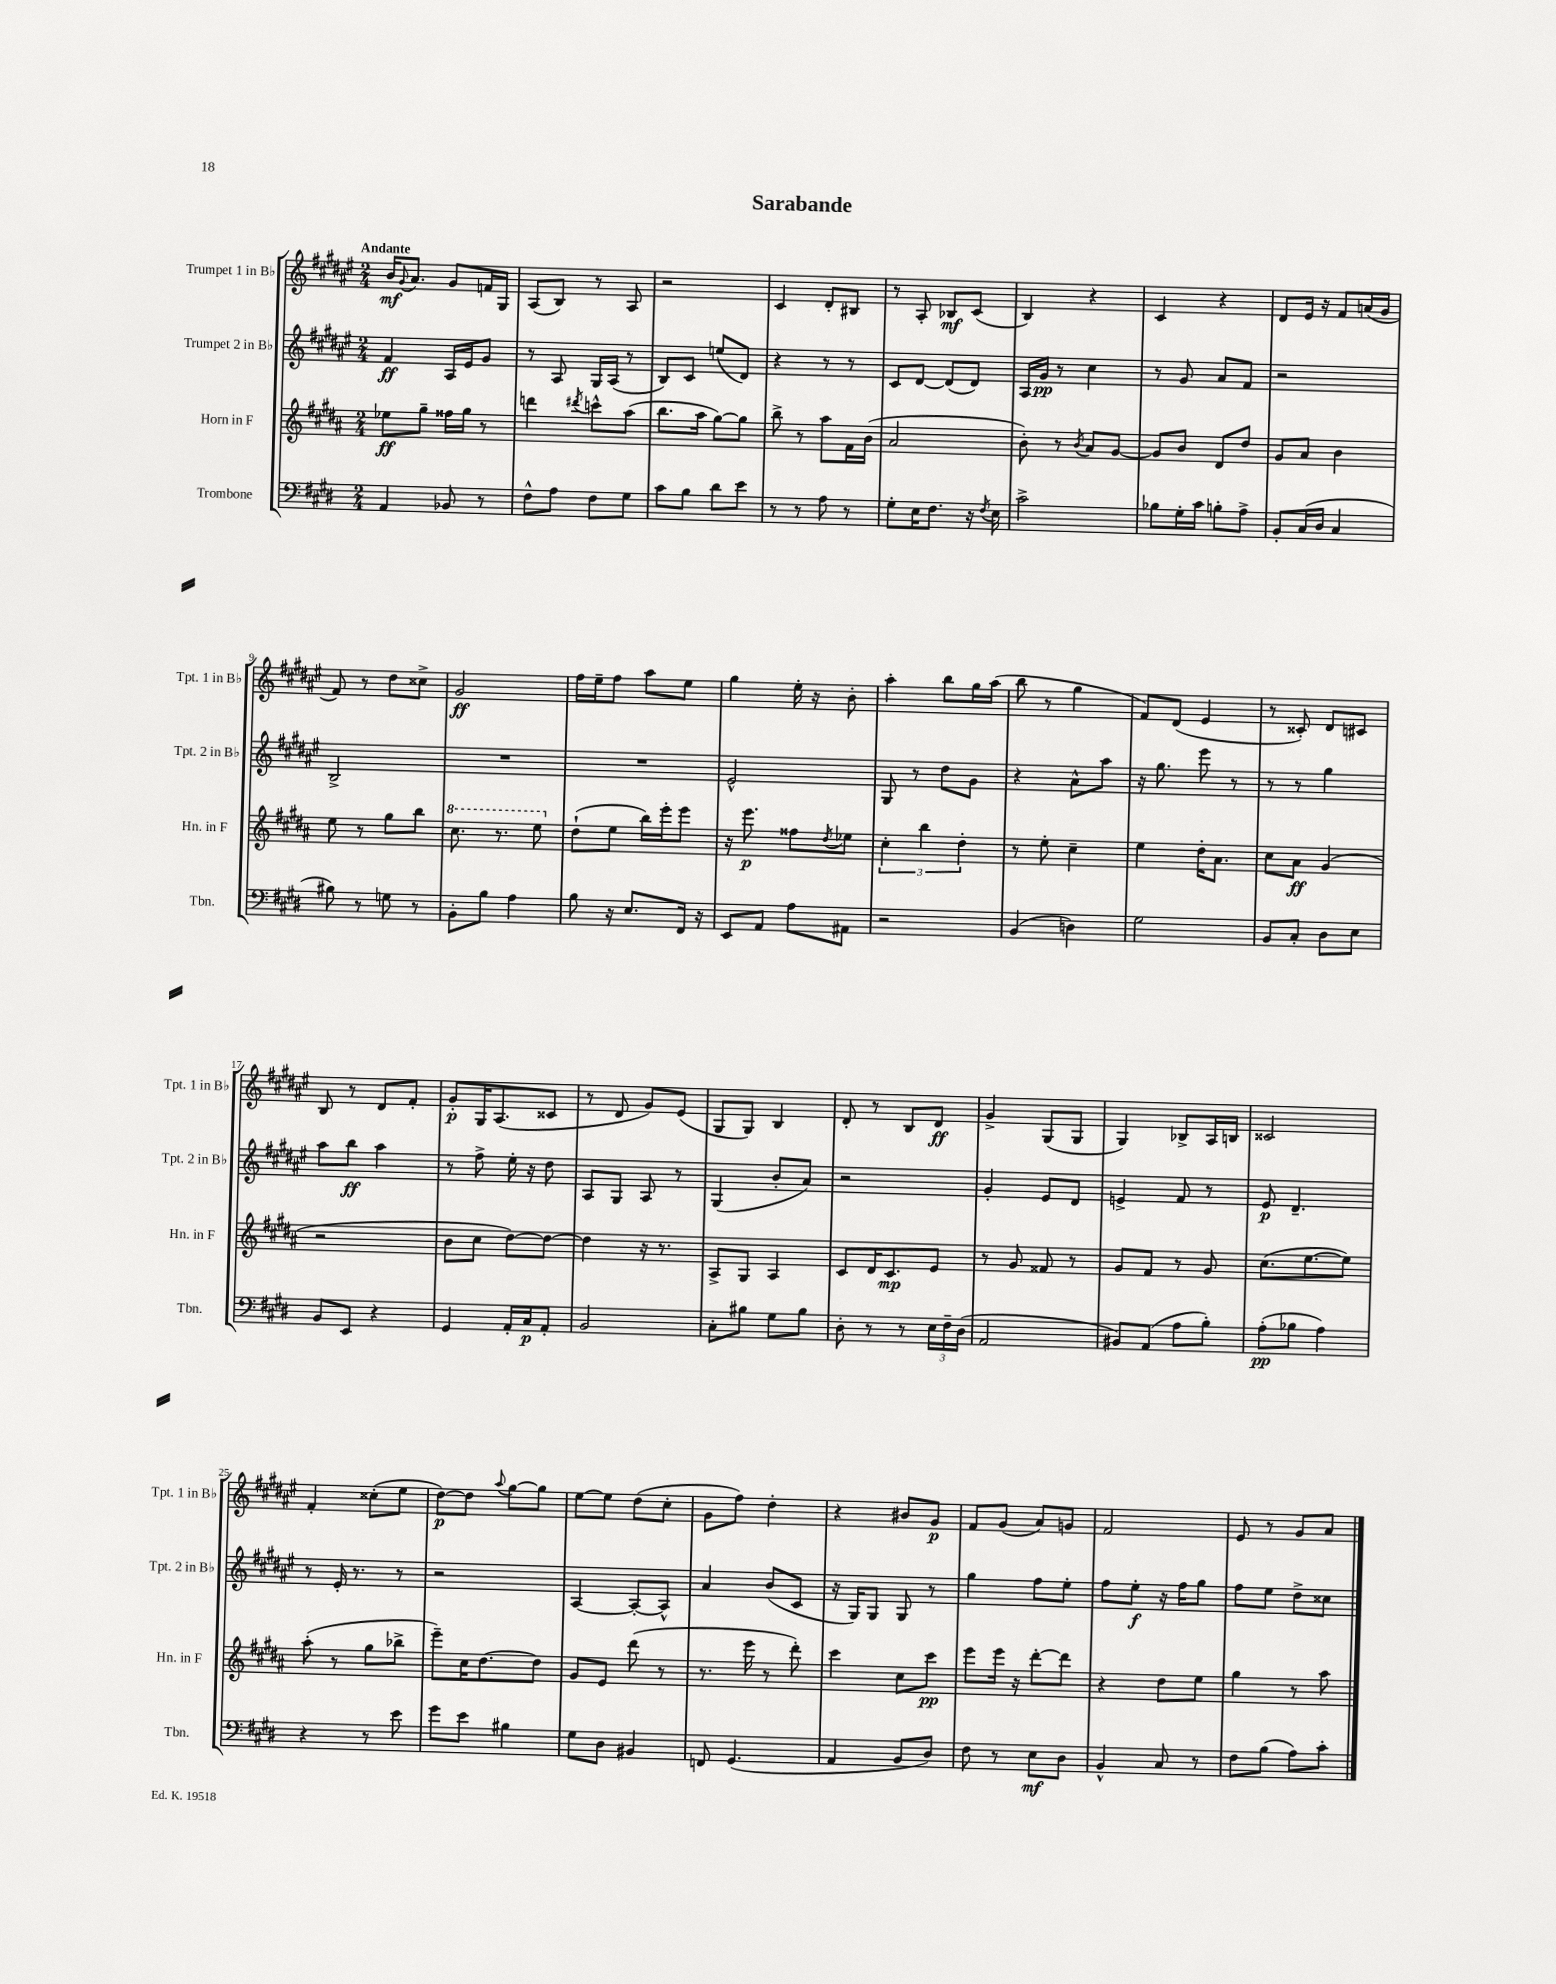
\header { title = "Sarabande" }
<<
\new StaffGroup <<
\new Staff = "s0" \with { instrumentName = "Trumpet 1 in Bb" shortInstrumentName = "Tpt. 1 in Bb" } {
    \clef treble \key fis \major \numericTimeSignature \time 2/4 \tempo "Andante"
    b'16\mf \appoggiatura { gis'8 } ais'8. gis'8 f'16 gis16 |
    ais8( b8) r8 ais8 |
    r2 |
    cis'4 dis'8-. bis8 |
    r8 ais8-. bes8\mf cis'8( |
    b4) r4 |
    cis'4 r4 |
    dis'8 eis'16 r16 fis'8 a'16( gis'16 |
    fis'8) r8 dis''8 cisis''8-> |
    gis'2\ff |
    fis''16 eis''16-- fis''8 ais''8 eis''8 |
    gis''4 eis''16-. r16 b'8-. |
    ais''4-. b''8 gis''16 ais''16( |
    b''8 r8 gis''4 |
    fis'8) dis'8( eis'4 |
    r8 cisis'8-.) dis'8 cis'8 |
    b8 r8 dis'8 fis'8-. |
    gis'8-.\p gis16 ais8.( cisis'8 |
    r8 dis'8 gis'8) eis'8( |
    gis8 gis8) b4 |
    dis'8-. r8 b8 dis'8\ff |
    gis'4-> gis8( gis8 |
    gis4) bes8-> ais16 b16 |
    cisis'2 |
    fis'4-. cisis''8-.( eis''8 |
    dis''8~\p) dis''8 \appoggiatura { ais''8 } gis''8~ gis''8 |
    eis''8~ eis''8 dis''8( cis''8-. |
    gis'8 fis''8) dis''4-. |
    r4 bis'8 gis'8\p |
    fis'8 gis'8( ais'8) g'8 |
    fis'2 |
    eis'8 r8 gis'8 ais'8 \bar "|." |
}
\new Staff = "s1" \with { instrumentName = "Trumpet 2 in Bb" shortInstrumentName = "Tpt. 2 in Bb" } {
    \clef treble \key fis \major \numericTimeSignature \time 2/4
    fis'4\ff ais16 eis'16 gis'8 |
    r8 ais8 gis16 ais16( r8 |
    b8) cis'8 e''8( dis'8) |
    r4 r8 r8 |
    cis'8 dis'8~ dis'8( dis'8) |
    ais16 gis'16\pp r8 cis''4 |
    r8 gis'8 ais'8 fis'8 |
    r2 |
    b2-> |
    R2 |
    R2 |
    eis'2-^ |
    gis8 r8 dis''8 gis'8 |
    r4 ais'8-^ ais''8 |
    r16 gis''8. eis'''8 r8 |
    r8 r8 gis''4 |
    ais''8 b''8\ff ais''4 |
    r8 fis''8-> eis''16-. r16 dis''8 |
    ais8 gis8 ais8 r8 |
    gis4( b'8-. ais'8) |
    r2 |
    gis'4-. eis'8 dis'8 |
    e'4-> fis'8 r8 |
    eis'8\p dis'4.-- |
    r8 eis'16-. r8. r8 |
    r2 |
    ais4~ ais8~-. ais8-^ |
    ais'4 b'8( cis'8 |
    r16 gis16) gis8 gis8 r8 |
    gis''4 fis''8 eis''8-. |
    fis''8 eis''8-.\f r16 fis''16 gis''8 |
    fis''8 eis''8 dis''8-> cisis''8 \bar "|." |
}
\new Staff = "s2" \with { instrumentName = "Horn in F" shortInstrumentName = "Hn. in F" } {
    \clef treble \key b \major \numericTimeSignature \time 2/4
    ees''8\ff gis''8-- fisis''16 gis''16 r8 |
    d'''4 \acciaccatura { dis'''8 } c'''8-^ ais''8( |
    b''8. ais''16 gis''8~) gis''8 |
    b''8-> r8 ais''8 fis'16 b'16( |
    ais'2 |
    b'8-.) r8 \acciaccatura { b'8 } ais'8 gis'8~ |
    gis'8 b'8 dis'8 dis''8 |
    gis'8 ais'8 b'4 |
    e''8 r8 gis''8 b''8 |
    \ottava #1 cis'''8. r8. e'''8 \ottava #0 |
    dis''8-!( e''8 b''16) e'''16-. e'''8 |
    r16 e'''8.\p fisis''8 \acciaccatura { dis''8 } ees''8 |
    \tuplet 3/2 { cis''4-. b''4 dis''4-. } |
    r8 e''8-. cis''4-- |
    e''4 dis''16-. ais'8. |
    cis''8 ais'8\ff gis'4( |
    r2 |
    b'8 cis''8 dis''8~) dis''8~ |
    dis''4 r16 r8. |
    ais8-> gis8 ais4 |
    cis'8 dis'16 cis'8.\mp e'8 |
    r8 gis'8 fisis'8 r8 |
    gis'8 fis'8 r8 gis'8 |
    cis''8.( e''8.~ e''8) |
    ais''8-.( r8 gis''8 bes''8-> |
    e'''8--) cis''16 dis''8.~ dis''8 |
    gis'8 e'8 dis'''8( r8 |
    r8. e'''16 r8 dis'''8-.) |
    cis'''4 cis''8 cis'''8\pp |
    e'''8 e'''16 r16 dis'''8~-. dis'''8 |
    r4 dis''8 e''8 |
    gis''4 r8 ais''8 \bar "|." |
}
\new Staff = "s3" \with { instrumentName = "Trombone" shortInstrumentName = "Tbn." } {
    \clef bass \key e \major \numericTimeSignature \time 2/4
    a,4 bes,8 r8 |
    fis8-^ a8 fis8 gis8 |
    cis'8 b8 dis'8 e'8 |
    r8 r8 a8 r8 |
    gis8-. e16 fis8. r16 \acciaccatura { fis8 } e16 |
    cis'2-> |
    bes8 gis16-. cis'16 b8-. a8-> |
    b,8-. cis16( dis16 cis4 |
    bis8) r8 g8 r8 |
    b,8-. b8 a4 |
    b8 r16 e8. fis,16 r16 |
    e,8 a,8 a8 ais,8 |
    r2 |
    b,4( d4) |
    gis2 |
    b,8 cis8-. dis8 e8 |
    b,8 e,8 r4 |
    gis,4 a,16-. cis16\p a,8-. |
    b,2 |
    cis8-. bis8 gis8 bis8 |
    dis8-. r8 r8 \tuplet 3/2 { e16 fis16-- dis16( } |
    a,2 |
    bis,8) a,8( a8 b8-.) |
    a8-.\pp( bes8 a4) |
    r4 r8 e'8 |
    gis'8 e'8 bis4 |
    gis8 dis8 bis,4 |
    f,8 gis,4.( |
    a,4 b,8 dis8) |
    fis8 r8 e8\mf dis8 |
    b,4-^ cis8 r8 |
    fis8 b8( a8) cis'8-. \bar "|." |
}
>>
>>
